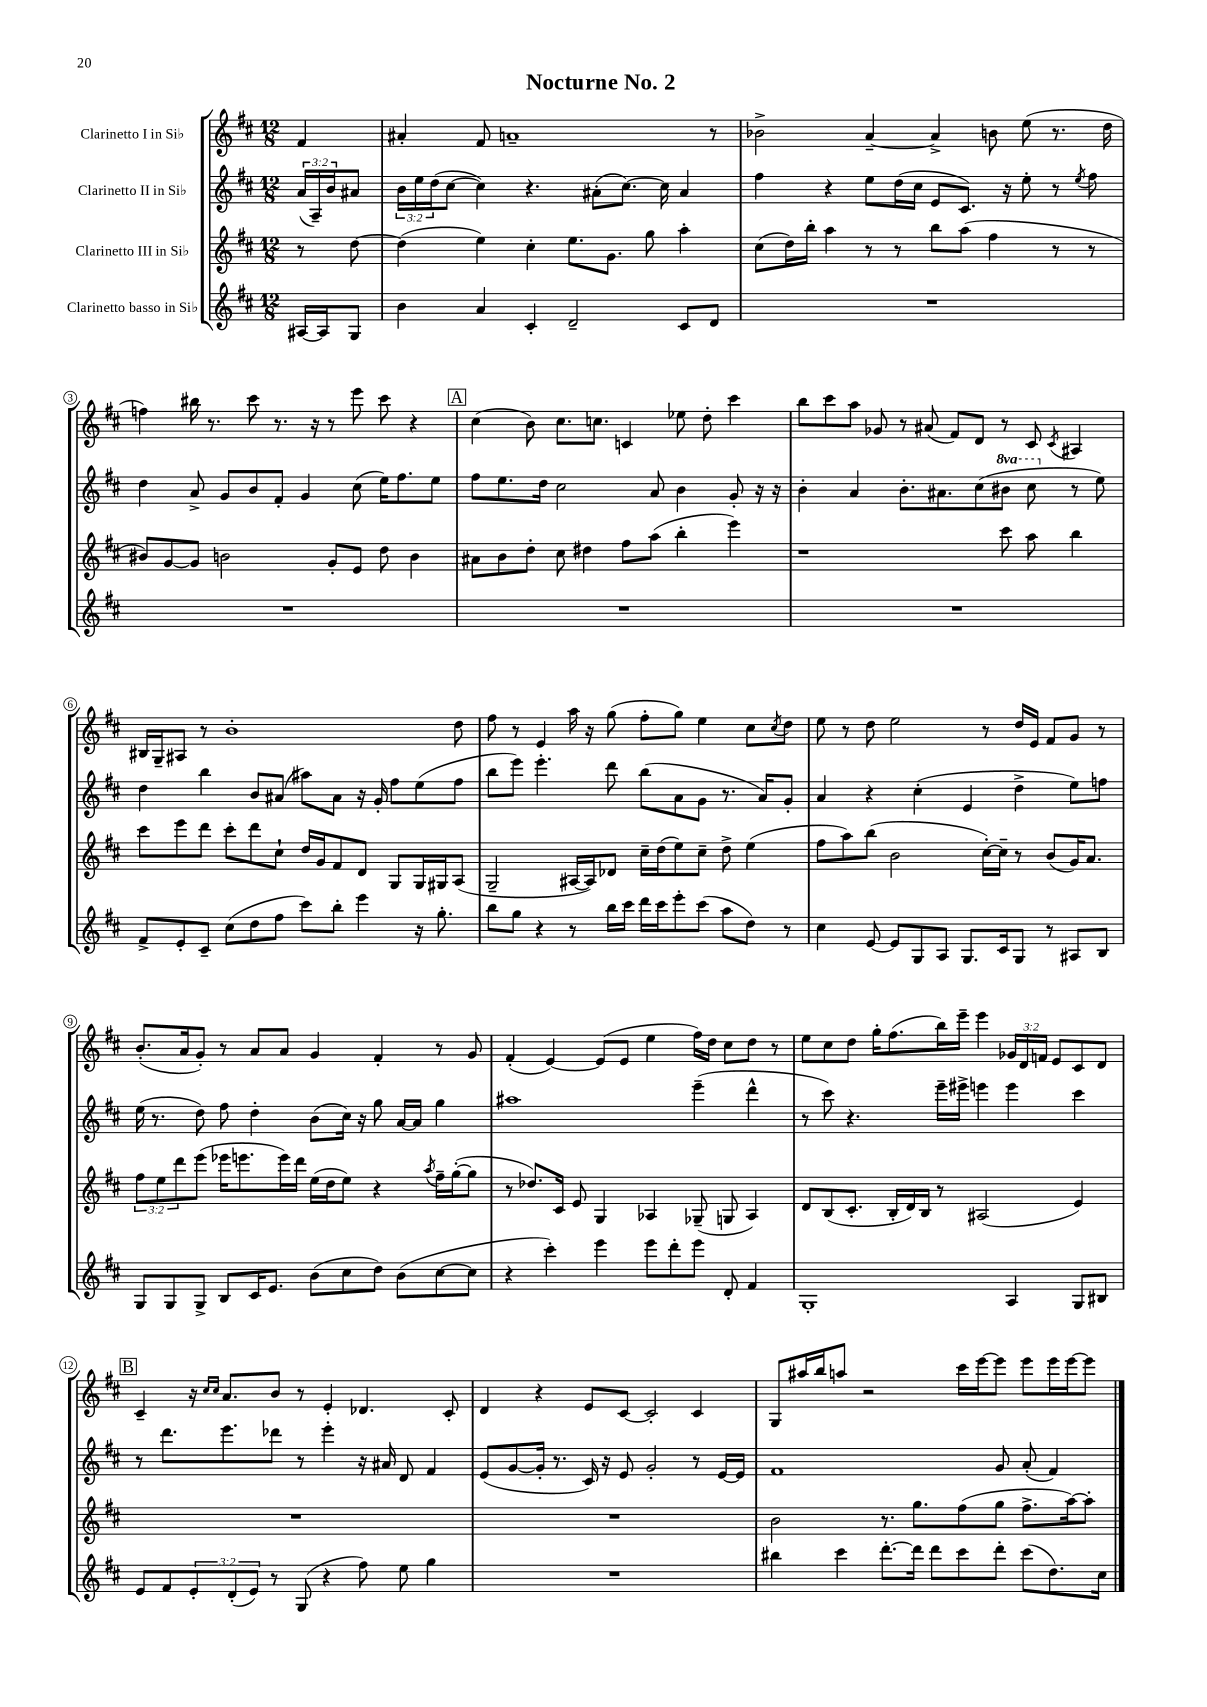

**kern	**kern	**kern	**kern
*staff4	*staff3	*staff2	*staff1
*clefG2	*clefG2	*clefG2	*clefG2
*k[f#c#]	*k[f#c#]	*k[f#c#]	*k[f#c#]
*M12/8	*M12/8	*M12/8	*M12/8
[16A#	8r	(24a	4f#
.	.	24A~)	.
16A#]	.	.	.
.	.	24b	.
8G	[8dd	8a#	.
=	=	=	=
4b	(4dd]	24b	4a#'
.	.	24ee	.
.	.	(24dd	.
.	.	[8cc#	.
4a	4ee)	4cc#])	8f#
.	.	.	1a~
4c#'	4cc#'	4.r	.
2d~	8.ee	.	.
.	.	(8a#'	.
.	8.g	.	.
.	.	[8.cc#)	.
.	8gg	.	.
.	.	16cc#]	.
8c#	4aa'	4a#	.
8d	.	.	8r
=	=	=	=
1.r	(8cc#	4ff#	2b-^
.	16dd)	.	.
.	16bb'	.	.
.	4aa	4r	.
.	8r	8ee	[4a~
.	8r	(16dd	.
.	.	16cc#	.
.	8bb	8e	4a^]
.	(8aa	8.c#)	.
.	4ff#	.	8b
.	.	16r	.
.	.	8ee'	(8ee
.	8r	8r	8.r
.	.	8qee	.
.	8r	8ff#	.
.	.	.	16dd
=	=	=	=
1.r	8b#)	4dd	4ff)
.	[8g	.	.
.	8g]	8a^	16bb#
.	.	.	8.r
.	2b	8g	.
.	.	8b	8ccc#
.	.	8f#'	8.r
.	.	4g	.
.	.	.	16r
.	8g'	.	8r
.	8e	(8cc#	8eee
.	8dd	16ee)	8ccc#
.	.	8.ff#	.
.	4b	.	4r
.	.	8ee	.
=	=	=	=
1.r	8a#	8ff#	(4cc#
.	8b	8.ee	.
.	8dd'	.	8b)
.	.	16dd	.
.	8cc#	2cc#	8.cc#
.	4dd#	.	.
.	.	.	8.cc
.	8ff#	.	4c
.	(8aa	8a	.
.	4bb'	4b	8ee-
.	.	.	8dd'
.	4eee)	8g'	4ccc#
.	.	16r	.
.	.	16r	.
=	=	=	=
1.r	1r	4b'	8bb
.	.	.	8ccc#
.	.	4a	8aa
.	.	.	8g-
.	.	8.b'	8r
.	.	.	(8a#
.	.	8.a#	.
.	.	.	8f#)
.	.	(8cc#	8d
.	8ccc#	8bb#	8r
.	8aa	8ccc#	8c#
.	.	.	8qc#
.	4bb	8r	4A#
.	.	8ee)	.
=	=	=	=
8f#^	8ccc#	4dd	16B#
.	.	.	16G~
8e'	8eee	.	8A#
8c#~	8ddd	4bb	8r
(8cc#	8ccc#'	.	1b'
8dd	8ddd	8b	.
8ff#	8cc#`	(8a#	.
8ccc#)	16dd	8aa#)	.
.	16g	.	.
8bb'	8f#	8a#	.
4eee	8d	16r	.
.	.	16g'	.
.	8G	8ff#	.
16r	16G	(8ee	.
8.gg'	16G#	.	.
.	(8A	8ff#	8dd
=	=	=	=
8bb	2G~	8bb	8ff#
8gg	.	8eee)	8r
4r	.	4.eee'	4e
8r	[16A#	.	16aa
.	16A#])	.	16r
16bb	8d-	8ddd	(8gg
16ccc#	.	.	.
16ddd	16cc#~	(8bb	8ff#'
16ccc#	(16dd	.	.
8eee'	8ee)	8a	8gg)
(8ccc#	8cc#~	8g	4ee
8aa	8dd^	8.r	.
8dd)	(4ee	.	8cc#
.	.	16a)	.
.	.	.	8qcc#
8r	.	8g'	8dd
=	=	=	=
4cc#	8ff#	4a	8ee
.	8aa)	.	8r
[8e	(8bb	4r	8dd
8e]	2b	.	2ee
8G	.	(4cc#'	.
8A	.	.	.
8.G	.	4e	.
.	[16cc#')	.	8r
16c#	16cc#~]	.	.
8G	8r	4dd^	16dd
.	.	.	16e
8r	(8b	.	8f#
8A#	16g)	8ee)	8g
.	8.a	.	.
8B	.	8ff	8r
=	=	=	=
8G	12ff#	(16ee	(8.b'
.	.	8.r	.
.	12ee	.	.
8G	.	.	.
.	12ddd	.	.
.	.	.	16a
8G^	(8eee	8dd)	8g')
8B	16eee-	8ff#	8r
.	8.eee	.	.
16c#	.	4dd'	8a
8.e	.	.	.
.	16eee)	.	8a
.	16ddd	.	.
(8b	(16ee	(8b	4g
.	16dd	.	.
8cc#	8ee)	16cc#)	.
.	.	16r	.
8dd)	4r	8gg	4f#'
(8b	.	[16a	.
.	.	16a]	.
.	8qaa	.	.
[8cc#	16ff#~	4gg	8r
.	([16gg'	.	.
8cc#]	8gg]	.	8g
=	=	=	=
4r	8r	1aa#	(4f#'
.	8.dd-)	.	.
4ccc#')	.	.	[4e)
.	16c#	.	.
.	8e	.	.
4eee	4G	.	(8e]
.	.	.	8e
8eee	4A-	.	4ee
8ddd'	.	.	.
8eee	(8G-~	(4eee~	16ff#)
.	.	.	16dd
8d'	8G	.	8cc#
4f#	4A-)	4ddd^^	8dd
.	.	.	8r
=	=	=	=
1G'	8d	8r	8ee
.	(8B	8ccc#)	8cc#
.	8.c#'	4.r	8dd
.	.	.	16gg'
.	16B'	.	(8.ff#
.	16d)	.	.
.	16B	.	.
.	8r	16eee~	16bb)
.	.	16eee#^	16eee~
.	(2A#	4eee	4eee
4A	.	4eee	24g-
.	.	.	24d
.	.	.	24f
.	.	.	8e
8G	4e)	4ccc#	8c#
8B#	.	.	8d
=	=	=	=
8e	1.r	8r	4c#~
8f#	.	8.ddd	.
12e'	.	.	16r
.	.	.	16qqcc#
.	.	.	16qqcc#
.	.	8.eee	8.a
(12d'	.	.	.
12e)	.	.	.
8r	.	8ddd-	8b
(8G	.	8r	8r
4r	.	4eee'	4e'
8ff#)	.	16r	4.d-
.	.	16a#	.
8ee	.	8d	.
4gg	.	4f#	.
.	.	.	8c#'
=	=	=	=
1.r	1.r	(8e	4d
.	.	[8g	.
.	.	16g']	4r
.	.	8.r	.
.	.	16c#)	8e
.	.	16r	.
.	.	8e	[8c#
.	.	2g'	2c#']
.	.	8r	4c#
.	.	[16e	.
.	.	16e]	.
=	=	=	=
4bb#	2b	1f#	8G
.	.	.	16aa#
.	.	.	16bb
4ccc#	.	.	8aa
.	.	.	2r
[8.ddd'	8.r	.	.
16ddd]	8.gg	.	.
8ddd	.	.	.
8ccc#	(8ff#	.	16ccc#
.	.	.	[16eee
8ddd'	8gg	8g	8eee]
(8ccc#	8.ff#^	(8a'	8eee
8.dd)	.	4f#)	16eee
.	[16aa)	.	[16eee
.	8aa']	.	8eee]
16cc#	.	.	.
==	==	==	==
*-	*-	*-	*-
